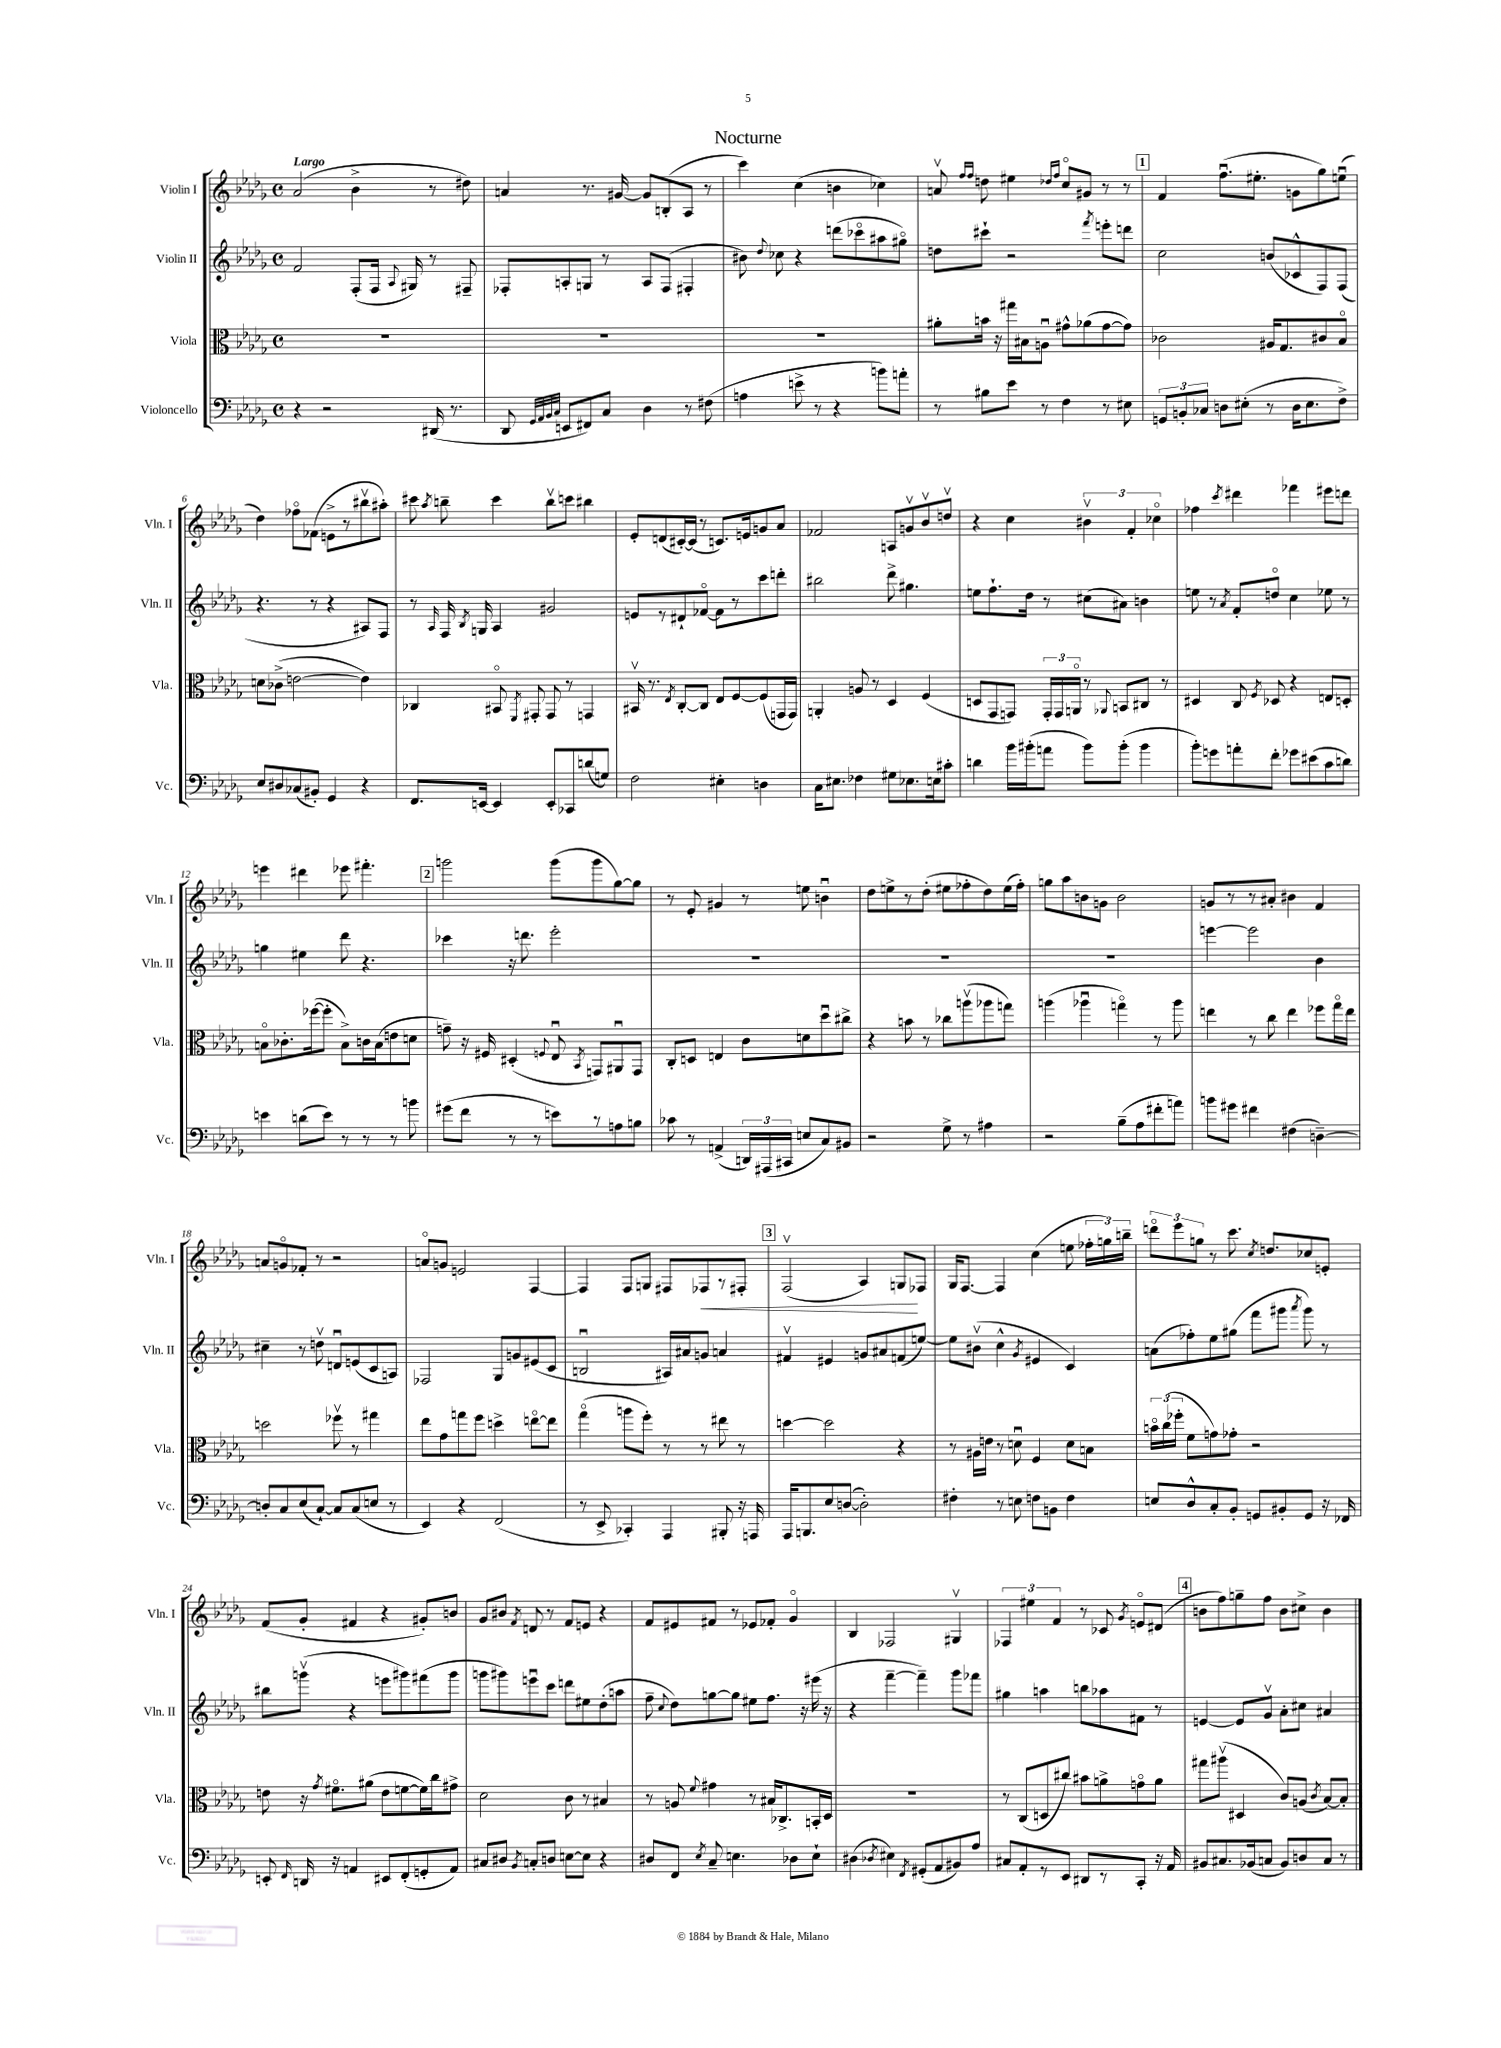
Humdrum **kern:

**kern	**kern	**kern	**kern
*staff4	*staff3	*staff2	*staff1
*clefF4	*clefC3	*clefG2	*clefG2
*k[b-e-a-d-g-]	*k[b-e-a-d-g-]	*k[b-e-a-d-g-]	*k[b-e-a-d-g-]
*M4/4	*M4/4	*M4/4	*M4/4
*met(c)	*met(c)	*met(c)	*met(c)
4r	1r	2f	(2a-
2r	.	.	.
.	.	(8F'	4b-^
.	.	16F	.
.	.	8qqA-	.
.	.	16G#)	.
(16DD#	.	8r	8r
8.r	.	.	.
.	.	8F#~	8dd#)
=	=	=	=
8DD-	1r	8F-'	4a
32qqGG-	.	.	.
32qqAA-	.	.	.
32qqBB-	.	.	.
32qqC	.	.	.
8EE	.	8A'	.
8FF#)	.	8G	8.r
8C	.	8r	.
.	.	.	[16g#
4D-	.	8A	8g#]
.	.	(8F-	(8B'
8r	.	4F#'	8A-
(8F#	.	.	8r
=	=	=	=
4A	1r	8b#)	4ccc)
.	.	8qqdd-	.
.	.	8cc-	.
8e^	.	4r	(4cc
8r	.	.	.
4r	.	(8ddd	4b
.	.	8ccc-o	.
8b)	.	8aa#	4cc-)
8a'	.	8gg#o)	.
=	=	=	=
8r	8a#'	8dd	8av
.	.	.	16qqff
.	.	.	16qqff
8B#	16b	8ccc#`	8dd
.	16r	.	.
8e-	16gg#	2r	4ee#
.	16B#	.	.
8r	8Au	.	.
.	.	.	16qqdd-
.	.	.	16qqff
4F	8g#^^	.	8cco
.	(8a-	.	8g#
.	.	8qfff	.
8r	[8g#	8eee'	8r
8E#	8g#])	8ddd	8r
=	=	=	=
12GG	2c-	2cc	4f
12BB'	.	.	.
12C-	.	.	.
8D	.	.	(8.ffu
(8E#'	.	.	.
.	.	.	8.ee#'
8r	16A#	(8b	.
.	8.G-	.	.
16D	.	8c-^^	8g
8.E#	.	.	.
.	8c#	8F)	8gg-)
8F^)	8B-o	(8F	(8eeu
=	=	=	=
8E-	8d	4.r	4dd-)
8D#	(8c-^	.	.
(8C-	[2e	.	8ff-o
8BB#')	.	8r	(8f-
4GG-	.	4r	8e^
.	.	.	8r
4r	4e])	8A#)	8bb#v
.	.	8F	8aa#')
=	=	=	=
8.FF	4C-	8r	8ccc#
.	.	16qqA-	8qaa-
.	.	16F	8bb~
.	.	8qB-	.
[16EE	.	16G	.
4EE]	8BB#o	4A-	4ccc#
.	8qFF	.	.
.	8GG#'	.	.
8EE'	8GG#	2g#	8bbv
8CC-	8r	.	8ccc
(8d	4GG	.	4bb#
8G)	.	.	.
=	=	=	=
2F	16BB#v	8e	8e-'
.	8.r	.	.
.	.	8r	(8d
.	8qE-	.	.
.	[8C'	8d#`	[16c#')
.	.	.	(16c#]
.	8C]	[8f-o	8r
4E#'	8E-	8f-]	8.c)
.	[8F	8r	.
.	.	.	16e
4D	(8F]	8ccc	8g
.	16GG	8ddd'	8a-
.	16GG)	.	.
=	=	=	=
16C	4AA'	2bb#	2f-
8.E#	.	.	.
4F-	8A	.	.
.	8r	.	.
8G#	4D-	8ddd-^	8A
8.E-	.	4.gg#	8gv
.	(4F	.	8b-v
16E	.	.	.
8c#'	.	.	8ddv
=	=	=	=
4d	8D	8ee	4r
.	8GG-	8.ff`	.
16b-	8GG)	.	4cc
(16b#'	.	16dd-	.
8a	24GG'	8r	.
.	24GG	.	.
.	24AAo	.	.
8b#)	8r	(8cc#	6b#v
.	8qqAA-	.	.
(8b#'	8BB	8a#)	.
.	.	.	6f'
4b#	8C#	4b	.
.	.	.	6cc-o
.	8r	.	.
=	=	=	=
8b-')	4D#	8ee	4ff-
8g	.	8r	.
.	.	8qa-	8qccc
8a'	8C	8f'	4ddd#
.	8qF	.	.
8f'	8D-	8ddo	.
8g-	4r	4cc	4fff-
(8e#	.	.	.
8c	8E	8ee-	8eee#
8d)	8D'	8r	8ddd
=	=	=	=
4e	8Bo	4gg	4eee
.	8.c-'	.	.
(8d	.	4ee#	4ddd#
.	([16ff-	.	.
8e)	8ff-']	.	.
8r	8B^)	8ddd-	8eee-
8r	16c	4.r	4.fff#'
.	(16B	.	.
8r	8e	.	.
8b	8d	.	.
=	=	=	=
(8g#	8g~)	4ccc-	2ggg
8f	16r	.	.
.	16F#	.	.
8r	(4D#'	16r	.
.	.	8.ddd	.
8r	.	.	.
.	8qqF	.	.
8e)	8E-u	2eee-'	(8ggg
.	8qBB-	.	.
8r	8GG)	.	8ggg
8A	8AA#u	.	[8gg-)
8B	8GG	.	8gg-]
=	=	=	=
8c-	8C'	1r	8r
8r	8D	.	8e-'
(4AA^	4E	.	4g#
24DD)	8c	.	8r
(24AAA#	.	.	.
24CC#	.	.	.
8E	8d	.	8ee
8C)	8dd-u	.	4bu
8BB#	8cc#^	.	.
=	=	=	=
2r	4r	1r	8dd-
.	.	.	8ee^
.	8b	.	8r
.	8r	.	(8dd-'
8G-^	8cc-	.	8ee#
8r	(8aav	.	8ff-'
4A#	8aa-	.	8dd-)
.	8gg)	.	(16ee#
.	.	.	16ff-')
=	=	=	=
2r	(4aa	1r	8gg
.	.	.	8aa-
.	4aa-u	.	8b
.	.	.	8g
(8B-~	4ggo)	.	2b
8A-	.	.	.
8f#'	8r	.	.
8a)	8aa-	.	.
=	=	=	=
8b	4ee	[4eee	8g
8g#	.	.	8r
4f#	8r	2eee]	8r
.	8cc	.	8a#'
(4F#	4ee	.	4b#
[4D~)	8ff-	4b-	4f
.	16gg-o	.	.
.	16ee	.	.
=	=	=	=
8D']	2dd	4cc#~	8a
8C	.	.	8go
(8E-	.	8r	8f-'
[8C`)	.	8ddv	8r
8C]	8ff-v	8du	2r
(8C	8r	(8e	.
8E	4gg#	8c	.
8r	.	8A)	.
=	=	=	=
4EE-)	8ee-	2F-	8ao
.	8g-	.	8g
4r	8gg	.	2e
.	8ff	.	.
(2FF	4dd^	8G-	.
.	.	8g	.
.	[8eeo	(8e#	[4F
.	8ee]	8c	.
=	=	=	=
8r	(4gg-o	2Bu	4F]
8EE-^	.	.	.
4CC-')	8aa	.	8F
.	8ff')	.	8G
4AAA-	8r	16A#)	8F#
.	.	16a#	.
.	8r	8g	8F-
8BBB#'	8ee#	4a	8r
16r	8r	.	8F#'
16AAA	.	.	.
=	=	=	=
16AAA-	[4dd	4f#v	(2Fv
8.BBB	.	.	.
8E-	2dd]	4e#	.
([8D	.	.	.
2D'])	.	8g	4A-)
.	.	8a#	.
.	4r	(8f	8G
.	.	[8ee)	8F-
=	=	=	=
4F#'	8r	8ee]	16G-
.	.	.	[8.F
.	16A#	(8b#v	.
.	16e	.	.
8r	8r	4cc^^	4F]
8E	8du	.	.
.	.	8qg-	.
8F	4F	4e#	(4cc
8BB	.	.	.
4F	8d	4c)	8ee
.	8B	.	24ff-'
.	.	.	24gg)
.	.	.	24bb~
=	=	=	=
8E	24bo	(8a	12dddo
.	(24cc	.	.
.	24ff-'	.	12eee-
8D-^^	8f	8ff-')	.
.	.	.	12gg
8C'	8g)	8ee-	8r
8BB-'	8g-'	(8gg#	8.ccc
8GG	2r	8fff	.
.	.	.	8qcc
.	.	.	8.dd
8BB#'	.	8ggg#	.
.	.	8qaaa-	.
8GG	.	8ggg#)	8cc-
16r	.	8r	8e'
16FF-	.	.	.
=	=	=	=
8EE'	8e	8bb#	(8f
16qqFF	.	.	.
16DD	16r	(8gggv	8g-'
.	8qg-	.	.
16r	8.f#o	.	.
4AA	.	4r	4f#
.	(8a#	.	.
8EE#	8e	8eee	4r
(8FF'	[8f	8ggg#)	.
8GG'	16f])	(8fff#	8g#')
.	16cc	.	.
8AA)	8g#^	8ggg#	8b
=	=	=	=
8C#	2d-	8ggg	8g-
8D#	.	8ggg#)	8b#
8qBB-	.	.	8qf
8C'	.	8eeeu	8d
8D	.	8ccc	8r
[8E	8c	8ddd	8f
8E]	8r	8ee#	8e
4r	4B#	(8dd-'	4r
.	.	8aa	.
=	=	=	=
8D#	8r	8ff~	8f
.	.	8qqcc	.
8FF	8A	8dd-)	8e#
8qE-	8qqf	.	.
8C~	4g#	[8gg	8f#
4.E	.	8gg]	8r
.	8r	8ee#	8e-
.	16B#	8.ff	8f-'
.	8.C-^	.	.
8D-	.	.	4g-o
.	.	16r	.
8E`	16BB'	(16eee#	.
.	16D-	16r	.
=	=	=	=
(4D#	1r	4r	4B-
8qD-	.	.	.
4E#)	.	[4fff~	2F-
8qFF	.	.	.
(8GG#'	.	4fff~])	.
8AA-	.	.	.
8BB#)	.	8ggg-	4G#v
8A-	.	8fff-	.
=	=	=	=
8C#	8r	4gg#	6F-
8AA-'	(8C	.	.
.	.	.	6ee#
8r	8D	4aa	.
.	.	.	6f
8EE-	8cc#)	.	.
8DD#	8b#	8bb	8r
8r	8a^	8aa-	8c-
.	.	.	8qg-
8CC'	8go	8f#	8eo
16r	8a	8r	(8d#
16AA-	.	.	.
=	=	=	=
8BB#	8gg#	[4e	8b
8.C#	(8aa#v	.	8ff)
.	4D#	8e]	8gg~
(16BB-	.	.	.
8C	.	8g-v	8ff
8BB-)	8c)	8a-'	8b
8D	(8A	8cc#	8cc#^
.	8qc	.	.
8C	[8B-)	4a#	4b
8r	8B-']	.	.
==	==	==	==
*-	*-	*-	*-
